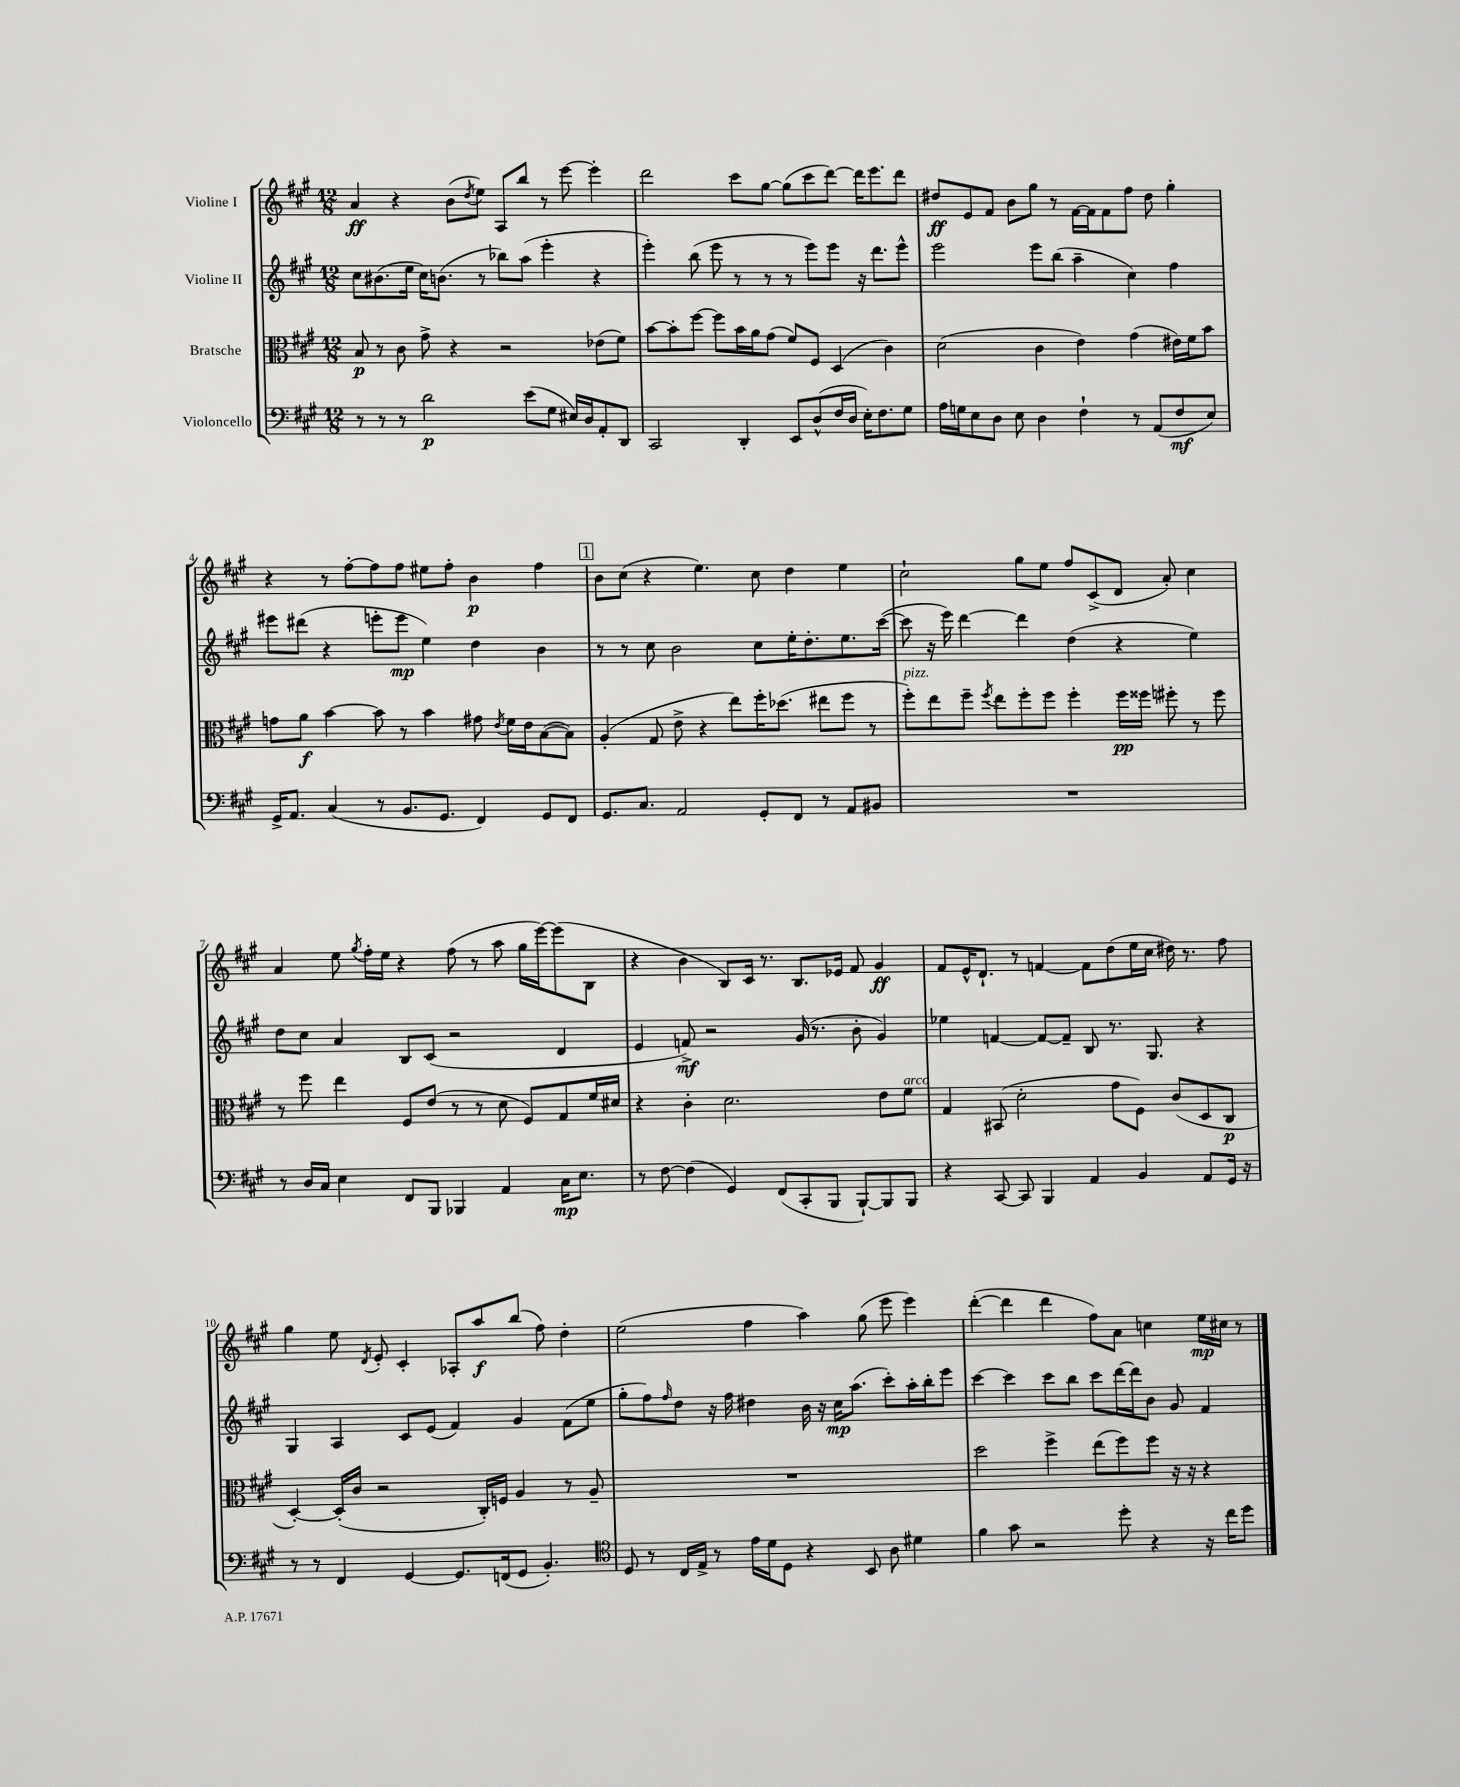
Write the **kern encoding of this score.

**kern	**dynam	**kern	**dynam	**kern	**dynam	**kern	**dynam
*part4	*part4	*part3	*part3	*part2	*part2	*part1	*part1
*staff4	*staff4	*staff3	*staff3	*staff2	*staff2	*staff1	*staff1
*I"Violoncello	*	*I"Bratsche	*	*I"Violine II	*	*I"Violine I	*
*clefF4	*	*clefC3	*	*clefG2	*	*clefG2	*
*k[f#c#g#]	*	*k[f#c#g#]	*	*k[f#c#g#]	*	*k[f#c#g#]	*
*M12/8	*	*M12/8	*	*M12/8	*	*M12/8	*
=1	=1	=1	=1	=1	=1	=1	=1
8r	.	8B/	p	8cc#\L	.	4a/	ff
8r	.	8r	.	(8.b#X\	.	.	.
8r	.	8c#\	.	.	.	4r	.
.	.	.	.	16ee\Jk	.	.	.
2d\	p	8g#^\	.	16cc#\KL)	.	.	.
.	.	.	.	(8.bn\J	.	.	.
.	.	4r	.	.	.	(8b\L	.
.	.	.	.	.	.	8qdd/	.
.	.	.	.	8r	.	8ee\J)	.
.	.	2r	.	8bb-X\L)	.	8A/L	.
(8e\L	.	.	.	(8aa\J	.	8bb/J	.
8G#\J	.	.	.	4eee'\	.	8r	.
16E#X/LL)	.	.	.	.	.	[8eee\	.
16D/J	.	.	.	.	.	.	.
8AA'/	.	(8e-X\L	.	4r	.	4eee'\]	.
8DD/J	.	8f#\J)	.	.	.	.	.
=2	=2	=2	=2	=2	=2	=2	=2
2CC#/	.	[8b\L	.	4eee'\)	.	2ddd\	.
.	.	8b'\]	.	.	.	.	.
.	.	[8ff#\J	.	(8bb\	.	.	.
.	.	8ff#\L]	.	8eee\	.	.	.
4DD'/	.	16b\L	.	8r	.	8ccc#\L	.
.	.	16a\J	.	.	.	.	.
.	.	(8g#\J	.	8r	.	[8gg#\J	.
8EE/L	.	8f#/L)	.	8r	.	(8gg#\L]	.
(8D^^/	.	8F#/J	.	8eee\L)	.	8ccc#\	.
16F#/L	.	(4D/	.	8eee\J	.	[8ddd\J)	.
16D/JJ	.	.	.	.	.	.	.
16E'\KL)	.	.	.	16r	.	16ddd\KL]	.
8.F#\	.	.	.	8.ddd\L	.	8.eee\	.
.	.	4c#\)	.	.	.	.	.
8G#\J	.	.	.	8eee^^\J	.	8ddd\J	.
=3	=3	=3	=3	=3	=3	=3	=3
16A\LL	.	(2d\	.	2eee\	.	8dd#X/L	ff
16Gn\J	.	.	.	.	.	.	.
8E\	.	.	.	.	.	8e/	.
8D\J	.	.	.	.	.	8f#/J	.
8E\	.	.	.	.	.	8b\L	.
4D\	.	4c#\	.	8eee\L	.	8gg#\J	.
.	.	.	.	(8bb\J	.	8r	.
4F#`\	.	4e\)	.	4aa~\	.	[16f#\LL	.
.	.	.	.	.	.	16f#\J]	.
.	.	.	.	.	.	8f#\	.
8r	.	(4g#\	.	4cc#\)	.	8ff#\J	.
(8AA/L	.	.	.	.	.	8dd#\	.
8F#/	mf	16e#X\LL)	.	4ff#\	.	4gg#'\	.
.	.	16f#\J	.	.	.	.	.
8E/J)	.	8b\J	.	.	.	.	.
!!LO:LB:g=z
=4	=4	=4	=4	=4	=4	=4	=4
16GG#^/KL	.	8gn\L	.	8eee#X\L	.	4r	.
8.AA/J	.	.	.	.	.	.	.
.	.	8a\J	f	(8ddd#X\J	.	.	.
(4C#/	.	[4b\	.	4r	.	8r	.
.	.	.	.	.	.	[8ff#'\L	.
8r	.	8b\]	.	8eeen'\L	.	8ff#\]	.
8.BB/L	.	8r	.	8eee\J	mp	8ff#\J	.
.	.	4b\	.	4ee\)	.	8ee#X\L	.
8.GG#/J	.	.	.	.	.	.	.
.	.	.	.	.	.	8ff#'\J	.
4FF#/)	.	8g#X\	.	4dd\	.	4b\	p
.	.	8qe/	.	.	.	.	.
.	.	16f#\LL	.	.	.	.	.
.	.	16e\J	.	.	.	.	.
8GG#/L	.	([8B\	.	4b\	.	4ff#\	.
8FF#/J	.	8B\J])	.	.	.	.	.
!!LO:REH:place=s1:t=1
=5	=5	=5	=5	=5	=5	=5	=5
8.GG#/L	.	(4A'/	.	8r	.	8b\L	.
.	.	.	.	8r	.	(8cc#\J	.
8.C#/J	.	.	.	.	.	.	.
.	.	8G#/	.	8cc#\	.	4r	.
2AA/	.	8e^\	.	2b\	.	.	.
.	.	4r	.	.	.	4.ee\)	.
.	.	8ee\L)	.	.	.	.	.
8GG#'/L	.	16ff#'\K	.	8cc#\L	.	8cc#\	.
.	.	(8.dd-X\J	.	.	.	.	.
8FF#/J	.	.	.	16ee'\K	.	4dd\	.
.	.	.	.	8.dd'\	.	.	.
8r	.	8ee#X\L	.	.	.	.	.
8AA/L	.	8ff#\J	.	8.ee\	.	4ee\	.
8BB#X/J	.	8r	.	.	.	.	.
.	.	.	.	([16ccc#\Jk	.	.	.
=6	=6	=6	=6	=6	=6	=6	=6
!	!	!LO:TX:a:i:t=pizz.	!	!	!	!	!
1.r	.	8ff#'\L)	.	8ccc#\]	.	2cc#`\	.
.	.	8ee\	.	16r	.	.	.
.	.	.	.	16eee\)	.	.	.
.	.	8ff#~\J	.	[4ddd\	.	.	.
.	.	8qff#/	.	.	.	.	.
.	.	8ee\L	.	.	.	.	.
.	.	8ff#'\	.	4ddd\]	.	8gg#\L	.
.	.	8ff#\J	.	.	.	8ee\J	.
.	.	4ff#'\	.	(4dd\	.	8ff#/L	.
.	.	.	.	.	.	(8c#^/	.
.	.	16ff#\LL	pp	4r	.	8d/J	.
.	.	16ff##X\JJ	.	.	.	.	.
.	.	8ff#X'\	.	.	.	8a'/)	.
.	.	8r	.	4ee\)	.	4cc#\	.
.	.	8ff#\	.	.	.	.	.
!!LO:LB:g=z
=7	=7	=7	=7	=7	=7	=7	=7
8r	.	8r	.	8dd\L	.	4a/	.
16D/LL	.	8ff#\	.	8cc#\J	.	.	.
16C#/JJ	.	.	.	.	.	.	.
4E\	.	4ee\	.	4a/	.	8ee\	.
.	.	.	.	.	.	8qgg#/	.
.	.	.	.	.	.	16ff#'\LL	.
.	.	.	.	.	.	16ee\JJ	.
8FF#/L	.	8F#/L	.	8B/L	.	4r	.
8BBB/J	.	(8e/J	.	(8c#/J	.	.	.
4BBB-X/	.	8r	.	2r	.	(8ff#\	.
.	.	8r	.	.	.	8r	.
4AA/	.	8d\	.	.	.	8aa\	.
.	.	8F#/L)	.	.	.	16gg#\LL	.
.	.	.	.	.	.	[16eee\J)	.
16C#\KL	mp	8G#/	.	4d/	.	(8eee\]	.
8.E\J	.	.	.	.	.	.	.
.	.	16f#/L	.	.	.	8B\J	.
.	.	16d#X/JJ	.	.	.	.	.
=8	=8	=8	=8	=8	=8	=8	=8
8r	.	4r	.	4e/	.	4r	.
[8F#\	.	.	.	.	.	.	.
(4F#\]	.	4c#'\	.	8fn^/)	mf	4b\	.
.	.	.	.	2r	.	.	.
4GG#/)	.	2.d\	.	.	.	8B/L)	.
.	.	.	.	.	.	16c#/Jk	.
.	.	.	.	.	.	8.r	.
(8FF#/L	.	.	.	.	.	.	.
8CC#'/	.	.	.	(16g#/	.	8.B/L	.
.	.	.	.	8.r	.	.	.
8BBB/J	.	.	.	.	.	.	.
.	.	.	.	.	.	16e-X/Jk	.
[8BBB`/L)	.	.	.	8b'\	.	8f#/	.
8BBB/]	.	8e\L	.	4g#/)	.	4g#/	ff
!	!	!LO:TX:a:i:t=arco	!	!	!	!	!
8BBB/J	.	8f#\J	.	.	.	.	.
=9	=9	=9	=9	=9	=9	=9	=9
4r	.	4G#/	.	4ee-X\	.	8f#/L	.
.	.	.	.	.	.	16e^^/K	.
.	.	.	.	.	.	8.d`/J	.
[8CC#/	.	(8BB#X/	.	[4fn/	.	.	.
8CC#/]	.	2d'\	.	.	.	8r	.
4BBB/	.	.	.	8f/L_	.	[4fn/	.
.	.	.	.	8f~/J]	.	.	.
4AA/	.	.	.	8B/	.	8f\L]	.
.	.	8g#\L	.	8.r	.	(8dd\	.
4BB/	.	8F#\J)	.	.	.	16ee\L	.
.	.	.	.	8.G#/	.	16cc#\JJ	.
.	.	(8c#/L	.	.	.	16dd#X\)	.
.	.	.	.	.	.	8.r	.
8AA/L	.	8D/	.	4r	.	.	.
16GG#/Jk	.	8C#/J	p	.	.	8ff#\	.
16r	.	.	.	.	.	.	.
!!LO:LB:g=z
=10	=10	=10	=10	=10	=10	=10	=10
8r	.	[4D'/)	.	4G#/	.	4gg#\	.
8r	.	.	.	.	.	.	.
4FF#/	.	(16D'/LL]	.	4A/	.	8ee\	.
.	.	16c#/JJ	.	.	.	.	.
.	.	.	.	.	.	8qd/	.
.	.	2r	.	.	.	8e'/	.
[4GG#/	.	.	.	8c#/L	.	4c#'/	.
.	.	.	.	(8e/J	.	.	.
8.GG#/L]	.	.	.	4f#/)	.	8A-X'/L	.
.	.	16C#'/LL)	.	.	.	8aa/	f
(16FFn/k	.	16Fn/JJ	.	.	.	.	.
8GG#/J	.	4A/	.	4g#/	.	(8bb/J	.
4.BB'/)	.	.	.	.	.	8ff#\)	.
.	.	8r	.	(8f#\L	.	4dd'\	.
.	.	8A~/	.	8ee\J	.	.	.
=11	=11	=11	=11	=11	=11	=11	=11
*clefC4	*	*	*	*	*	*	*
8D/	.	1.r	.	8gg#'\L	.	(2ee\	.
8r	.	.	.	8ff#\)	.	.	.
.	.	.	.	16qqff#/	.	.	.
16C#/LL	.	.	.	8dd\J	.	.	.
16E^/JJ	.	.	.	.	.	.	.
8r	.	.	.	16r	.	.	.
.	.	.	.	16ff#\	.	.	.
16e\LL	.	.	.	4dd#X\	.	4ff#\	.
16d\J	.	.	.	.	.	.	.
8D\J	.	.	.	.	.	.	.
4r	.	.	.	16b\	.	4aa\)	.
.	.	.	.	16r	.	.	.
.	.	.	.	16cc#\KL	mp	.	.
.	.	.	.	(8.aa\J	.	.	.
8BB/	.	.	.	.	.	(8gg#\	.
8A\	.	.	.	8ccc#'\L)	.	8eee\	.
4d#X\	.	.	.	16aa'\L	.	4eee\)	.
.	.	.	.	16bb'\J	.	.	.
.	.	.	.	8eee\J	.	.	.
=12	=12	=12	=12	=12	=12	=12	=12
4f#\	.	2dd\	.	[4ccc#\	.	([4ddd'\	.
8g#\	.	.	.	4ccc#\]	.	4ddd\]	.
2r	.	.	.	.	.	.	.
.	.	4ff#^\	.	8ccc#\L	.	4ddd\	.
.	.	.	.	8bb\J	.	.	.
.	.	(8ee\L	.	8ccc#\L	.	8ff#\L)	.
8dd'\	.	8ff#\)	.	[16ddd\L	.	8a\J	.
.	.	.	.	16ddd\J]	.	.	.
4r	.	8ff#\J	.	8b\J	.	4ccn\	.
.	.	16r	.	8g#/	.	.	.
.	.	16r	.	.	.	.	.
16r	.	4r	.	4f#/	.	16ee\LL	mp
16cc#\KL	.	.	.	.	.	16cc#X\JJ	.
8dd\J	.	.	.	.	.	8r	.
==	==	==	==	==	==	==	==
*-	*-	*-	*-	*-	*-	*-	*-
